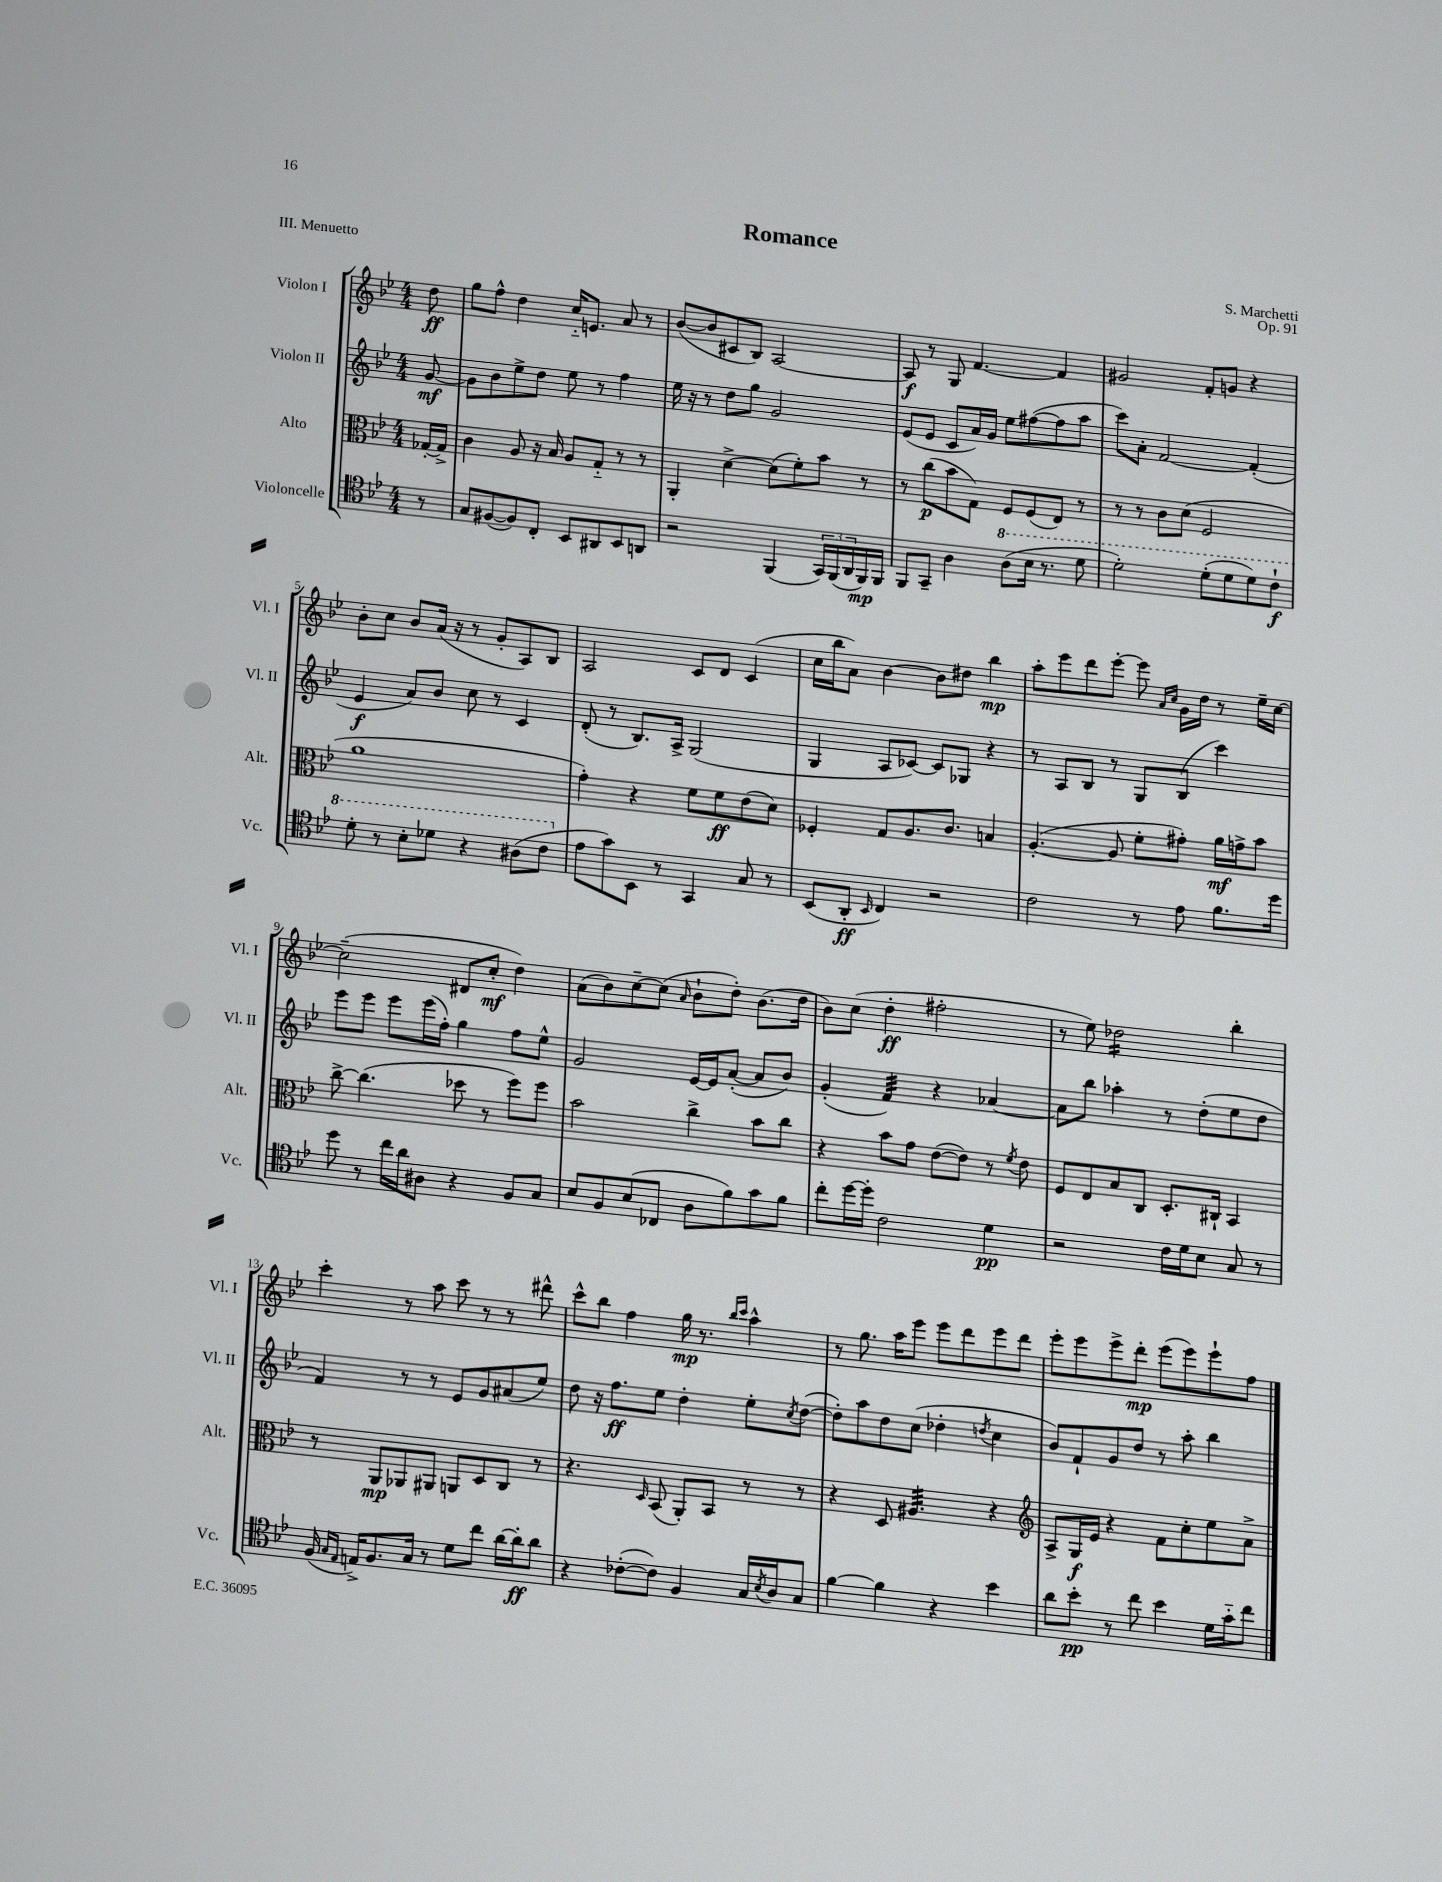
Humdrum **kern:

**kern	**kern	**kern	**kern
*staff4	*staff3	*staff2	*staff1
*clefC4	*clefC3	*clefG2	*clefG2
*k[b-e-]	*k[b-e-]	*k[b-e-]	*k[b-e-]
*M4/4	*M4/4	*M4/4	*M4/4
8r	[16G-'	[8g	8dd
.	16G-^]	.	.
=	=	=	=
8G	4c	8g]	8gg
([8F#	.	8b-	8ff^^
8F#])	8A	8ee-^	4dd
8C'	16r	8dd	.
.	16B-	.	.
8BB-	8A	8ee-	16cc'~
.	.	.	8.e
8AA#	8G'~	8r	.
8BB-	8r	4ff	8a
8AA	8r	.	8r
=	=	=	=
2r	4AA'	16ee-	([8b-
.	.	16r	.
.	.	8r	8b-]
.	[4d^	8dd	8c#
.	.	8gg	8B-)
(4FF	(8d]	2g	[2A
.	8f')	.	.
24GG)	8b-	.	.
(24FF	.	.	.
24AA	.	.	.
16FF)	8r	.	.
16FF	.	.	.
=	=	=	=
8FF	8r	(8e-	8A]
8GG~	(8cc	8e-	8r
4A	8b-	8c	8G
.	8G)	16a)	[4.f
.	.	16g	.
(8a	8F	8ee-	.
16b-	(8F	([8ff#	.
8.r	.	.	.
.	8E-)	8ff#]	4f]
8dd	8r	8aa	.
=	=	=	=
2dd')	8r	8ccc)	2g#
.	8r	8a'	.
.	8c	[2f	.
.	(8d	.	.
(8dd'	2F	.	8f'
8dd	.	.	8g
8dd)	.	(4f']	4r
8cc`	.	.	.
=	=	=	=
8dd'	1a	4e-	8b-'
8r	.	.	8cc
8b-'	.	8a)	8b-
8dd-	.	8b-	(16a
.	.	.	16r
4r	.	8cc	8r
.	.	8r	8g'
(8a#	.	4c	8A)
8cc	.	.	8B-
=	=	=	=
8e-	4g')	(8d'	2A
8g)	.	8r	.
8BB-	4r	8.B-)	.
8r	.	.	.
.	.	16A^	.
4GG	8f	(2G	8c
.	8f	.	8d
8G	(8e-	.	(4c
8r	8d)	.	.
=	=	=	=
(8BB-	4F-'	4G	16cc
.	.	.	16bb-
8AA'	.	.	8a)
16qqBB-	.	.	.
4C)	8G	8A	[4b-
.	8.A	[8c-)	.
2r	.	8c-]	8b-]
.	8.c	.	.
.	.	8G-	8dd#
.	4B	4r	4bb-
=	=	=	=
2c	([4.A'	8r	8aa'
.	.	8A	8eee-
.	.	8B-	8ddd
.	8A]	8r	[8eee-'
8r	8f'	8G	8eee-]
.	.	.	16qqa
.	.	.	16qqcc
8e-	8g#')	(8B-	16g
.	.	.	16dd
8.f	16a	4ccc)	8r
.	16g^	.	.
.	8b-	.	16ee-~
16dd	.	.	[16cc
=	=	=	=
8dd	[8cc^	8eee-	(2cc~]
8r	(4.cc]	8eee-	.
16cc	.	8eee-	.
16a	.	.	.
8A#	.	(16eee-	.
.	.	16ff')	.
4r	8dd-	4gg	8d#
.	8r	.	8cc'
8F	8ff)	8ff	4dd)
8G	8ff	8ee-^^	.
=	=	=	=
8B-	2b-	2g	(8a
8F	.	.	8b-)
(8B-	.	.	[8cc~
8C-	.	.	(8cc]
.	.	.	16qqa
8A	4cc^	[16e-	8b-`
.	.	16e-]	.
8f)	.	([8a'	8dd')
8g	8b-	8a]	(8.b-
8f	8cc	8b-)	.
.	.	.	16dd
=	=	=	=
8cc'	4r	(4g'	8b-)
[16dd	.	.	(8cc
16dd']	.	.	.
2c	8b-	4f)	4dd'
.	8g	.	.
.	([8e-	4r	2ff#'
.	8e-])	.	.
4d	8r	[4a-	.
.	8qf	.	.
.	8e-	.	.
=	=	=	=
2r	8F	8a-]	8r
.	8E-	8bb-	8ee-)
.	8B-	4aa-'	2dd-
.	8C	.	.
16c	8.D'	8r	.
16d	.	.	.
8B-	.	(8dd'	.
.	16C#`	.	.
8G	4BB-	8ee-	4bb-'
8r	.	8dd	.
=	=	=	=
(16F	8r	4f)	4ccc'
16qqG	.	.	.
16qqE-	.	.	.
16E^)	.	.	.
8.F	8AA	.	.
.	8AA-	8r	8r
16G	.	.	.
8r	8AA#	8r	8aa
8d	8AA	8e-	8ccc
8cc	8D	8g	8r
[16a	8C	(8a#	8r
16a']	.	.	.
8a	8r	8ee-)	8ddd#^^
=	=	=	=
4r	4.r	8dd	8ccc^^
.	.	16r	8bb-
.	.	8.ff	.
([8c-'	.	.	4ff
.	16qqD	.	.
8c-])	(8BB-	8ee-	.
4F	8AA')	4dd'	16gg
.	.	.	8.r
.	8BB-	.	.
.	.	.	16qqbb-
.	.	.	16qqccc
16G	8r	8ee-'	4aa^^
8qB-	.	.	.
16A	.	.	.
.	.	8qcc	.
8G	8r	([8dd	.
=	=	=	=
[4f	4r	8dd'])	8r
.	.	8aa	8.gg
4f]	8D	8dd	.
.	.	.	16aa
.	4.A#	(8cc	8eee-
4r	.	4dd-'	8eee-
.	.	.	8ddd
.	.	8qdd	.
4b-	4r	4cc	8eee-
.	.	.	8ddd
=	=	=	=
*	*clefG2	*	*
8a	8A^	8b-)	8eee-'
8b-'	16G	8f`	8eee-
.	16e-	.	.
8r	4r	8g	8eee-^
8cc	.	8dd	8ddd'
4b-	8f	8r	(8eee-
.	8cc'	8aa'	8eee-)
16d	8ee-	4bb-	8eee-`
16g'~	.	.	.
8cc	8a^	.	8ff
==	==	==	==
*-	*-	*-	*-
